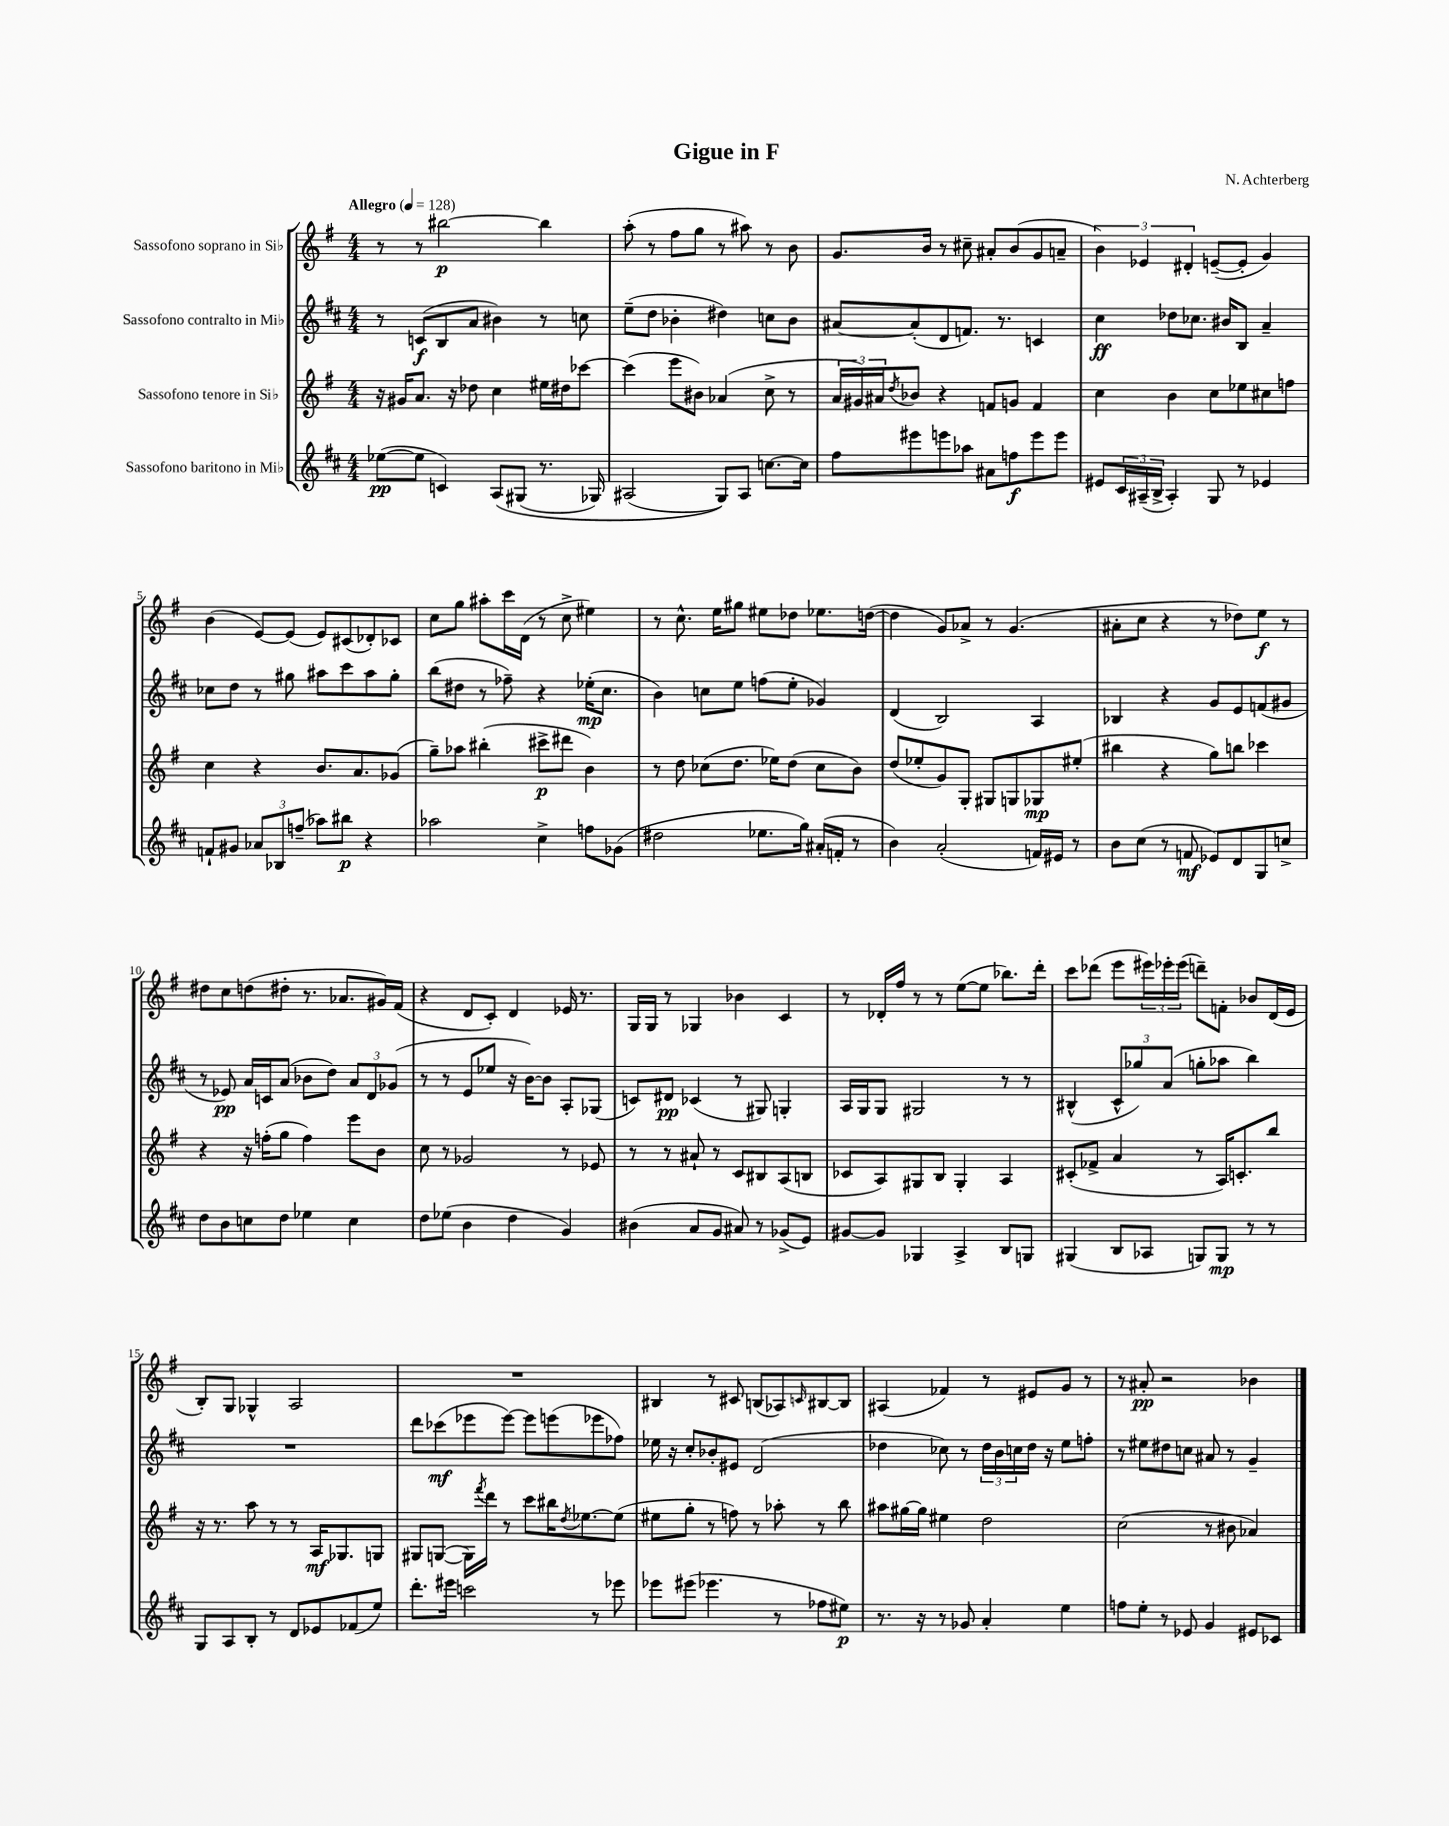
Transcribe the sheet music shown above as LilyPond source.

\header { title = "Gigue in F" composer = "N. Achterberg" }
<<
\new StaffGroup <<
\new Staff = "s0" \with { instrumentName = "Sassofono soprano in Sib" } {
    \clef treble \key g \major \numericTimeSignature \time 4/4 \tempo "Allegro" 4 = 128
    r8 r8 bis''2~\p bis''4 |
    a''8-.( r8 fis''8 g''8 r8 ais''8) r8 b'8 |
    g'8. b'16 r8 cis''8-- ais'8-. b'8( g'8 a'8-- |
    \tuplet 3/2 { b'4) ees'4 dis'4-. } e'8~--( e'8-. g'4) |
    b'4( e'8~) e'8( e'8) cis'8( des'8-.) ces'8 |
    c''8 g''8 ais''8-. c'''16 d'16( r8 c''8-> eis''4) |
    r8 c''8.-^ e''16 gis''8 eis''8 des''8 ees''8. d''16~( |
    d''4 g'8) aes'8-> r8 g'4.( |
    ais'8-. c''8 r4 r8 des''8) e''8\f r8 |
    dis''8 c''8 d''8( dis''8-. r8. aes'8. gis'16) fis'16( |
    r4 d'8 c'8-.) d'4 ees'16 r8. |
    g16 g16 r8 ges4 bes'4 c'4 |
    r8 des'16-. fis''16 r8 r8 e''8~( e''8 bes''8.) d'''16-. |
    c'''8 des'''8( e'''8 \tuplet 3/2 { eis'''16) ees'''16-. ees'''16( } d'''8--) f'8-. bes'8 d'16( e'16 |
    b8-.) g8 ges4-^ a2 |
    R1 |
    bis4 r8 cis'8 b8( aes8) \grace { c'16 } bis8~ bis8 |
    ais4( fes'4) r8 eis'8 g'8 r8 |
    r8 ais'8-.\pp r2 bes'4 \bar "|." |
}
\new Staff = "s1" \with { instrumentName = "Sassofono contralto in Mib" } {
    \clef treble \key d \major \numericTimeSignature \time 4/4
    r8 c'8\f( b8 a'8 bis'4) r8 c''8 |
    e''8--( d''8 bes'4-. dis''4) c''8 bes'8 |
    ais'8~ ais'8-.( d'8 f'8.) r8. c'4 |
    cis''4\ff des''8 ces''8. bis'16 b8 a'4-- |
    ces''8 d''8 r8 gis''8 ais''8 cis'''8 ais''8 gis''8-. |
    b''8( dis''8 r8 fes''8--) r4 ees''16-.\mp( cis''8. |
    b'4) c''8 e''8 f''8( e''8-. ges'4) |
    d'4( b2) a4 |
    bes4 r4 g'8 e'8 f'8( gis'8 |
    r8 ees'8\pp) a'16 c'16 a'8( bes'8 d''8) \tuplet 3/2 { a'8 d'8 ges'8( } |
    r8 r8 e'8 ees''8 r16 b'16~) b'8 a8-. ges8( |
    c'8) dis'8\pp ces'4( r8 gis8) g4-. |
    a16 g16 g8 gis2 r8 r8 |
    bis4-^( \tuplet 3/2 { cis'8-^ ges''8) a'8( } g''8-. aes''8 b''4) |
    R1 |
    d'''8 ces'''8\mf( ees'''8 ees'''8~) ees'''8 e'''8( ees'''8 fes''8) |
    ees''16 r16 cis''8-. bes'8-. eis'8 d'2( |
    des''4 ces''8) r8 \tuplet 3/2 { des''16 b'16 c''16 } des''16 r16 e''8 f''8-. |
    r8 eis''8 dis''8 c''8 ais'8 r8 g'4-- \bar "|." |
}
\new Staff = "s2" \with { instrumentName = "Sassofono tenore in Sib" } {
    \clef treble \key g \major \numericTimeSignature \time 4/4
    r16 gis'16 a'8. r16 des''8 c''4 eis''16 dis''16 ces'''8~ |
    ces'''4( e'''8 bis'8) aes'4( c''8-> r8 |
    \tuplet 3/2 { a'16 gis'16) ais'16 } \acciaccatura { d''8 } bes'8 r4 f'8 g'8 f'4 |
    c''4 b'4 c''8 ees''8 cis''8 f''8 |
    c''4 r4 b'8. a'8. ges'8( |
    g''8--) aes''8 bis''4-.( cis'''8->\p dis'''8 b'4) |
    r8 d''8 ces''8( d''8. ees''16) d''8( ces''8 b'8) |
    d''8( ees''8-. g'8) g8-. gis8 g8 ges8\mp eis''8-.( |
    bis''4 r4 g''8) b''8 ces'''4 |
    r4 r16 f''16-.( g''8 f''4) e'''8 b'8 |
    c''8 r8 ges'2 r8 ees'8 |
    r8 r8 ais'8-! r8 c'8 bis8 a8( b8 |
    ces'8 a8) gis8 b8 gis4-. a4 |
    cis'8-.( fes'8-> a'4 r8 a16) c'8.-. b''8 |
    r16 r8. a''8 r8 r8 a16\mf ges8. g8 |
    gis8 g8~( g16) \acciaccatura { fis'''8 } d'''16 r8 c'''8 bis''16 \acciaccatura { d''8 } ees''8.~ ees''8( |
    eis''8 g''8-. r8 f''8) r8 aes''8-. r8 b''8 |
    ais''8 gis''16~ gis''16 eis''4 d''2 |
    c''2( r8 bis'8 aes'4) \bar "|." |
}
\new Staff = "s3" \with { instrumentName = "Sassofono baritono in Mib" } {
    \clef treble \key d \major \numericTimeSignature \time 4/4
    ees''8~\pp( ees''8 c'4) a8\( gis8( r8. ges16) |
    ais2( g8)\) ais8 c''8.~ c''16 |
    fis''8 eis'''8 e'''8 aes''8 ais'8 f''8\f e'''8 e'''8 |
    eis'8 \tuplet 3/2 { cis'16 ais16--( b16-> } ais4-.) g8 r8 ees'4 |
    f'8-! gis'8 \tuplet 3/2 { aes'8 bes8 f''8--( } aes''8) bis''8\p r4 |
    aes''2 cis''4-> f''8 ges'8( |
    dis''2 ees''8. g''16) ais'16-.( f'16-. r8 |
    b'4) a'2-.( f'16) eis'16 r8 |
    b'8 cis''8( r8 f'8\mf ees'8) d'8 g8 c''8-> |
    d''8 b'8 c''8 d''8 ees''4 c''4 |
    d''8 ees''8( b'4 d''4 g'4) |
    bis'4( a'8 g'8 ais'8) r8 ges'8->( e'8) |
    gis'8~ gis'8 ges4 a4-> b8 g8 |
    gis4( b8 aes8 g8) g8\mp r8 r8 |
    g8 a8 b8-. r8 d'8 ees'8 fes'8( e''8) |
    d'''8.-. eis'''16 c'''2 r8 ees'''8 |
    ees'''8 eis'''8( ees'''4. r8 fes''8 eis''8\p) |
    r8. r16 r8 ges'8 a'4-. e''4 |
    f''8 e''8-. r8 ees'8 g'4 eis'8 ces'8 \bar "|." |
}
>>
>>
